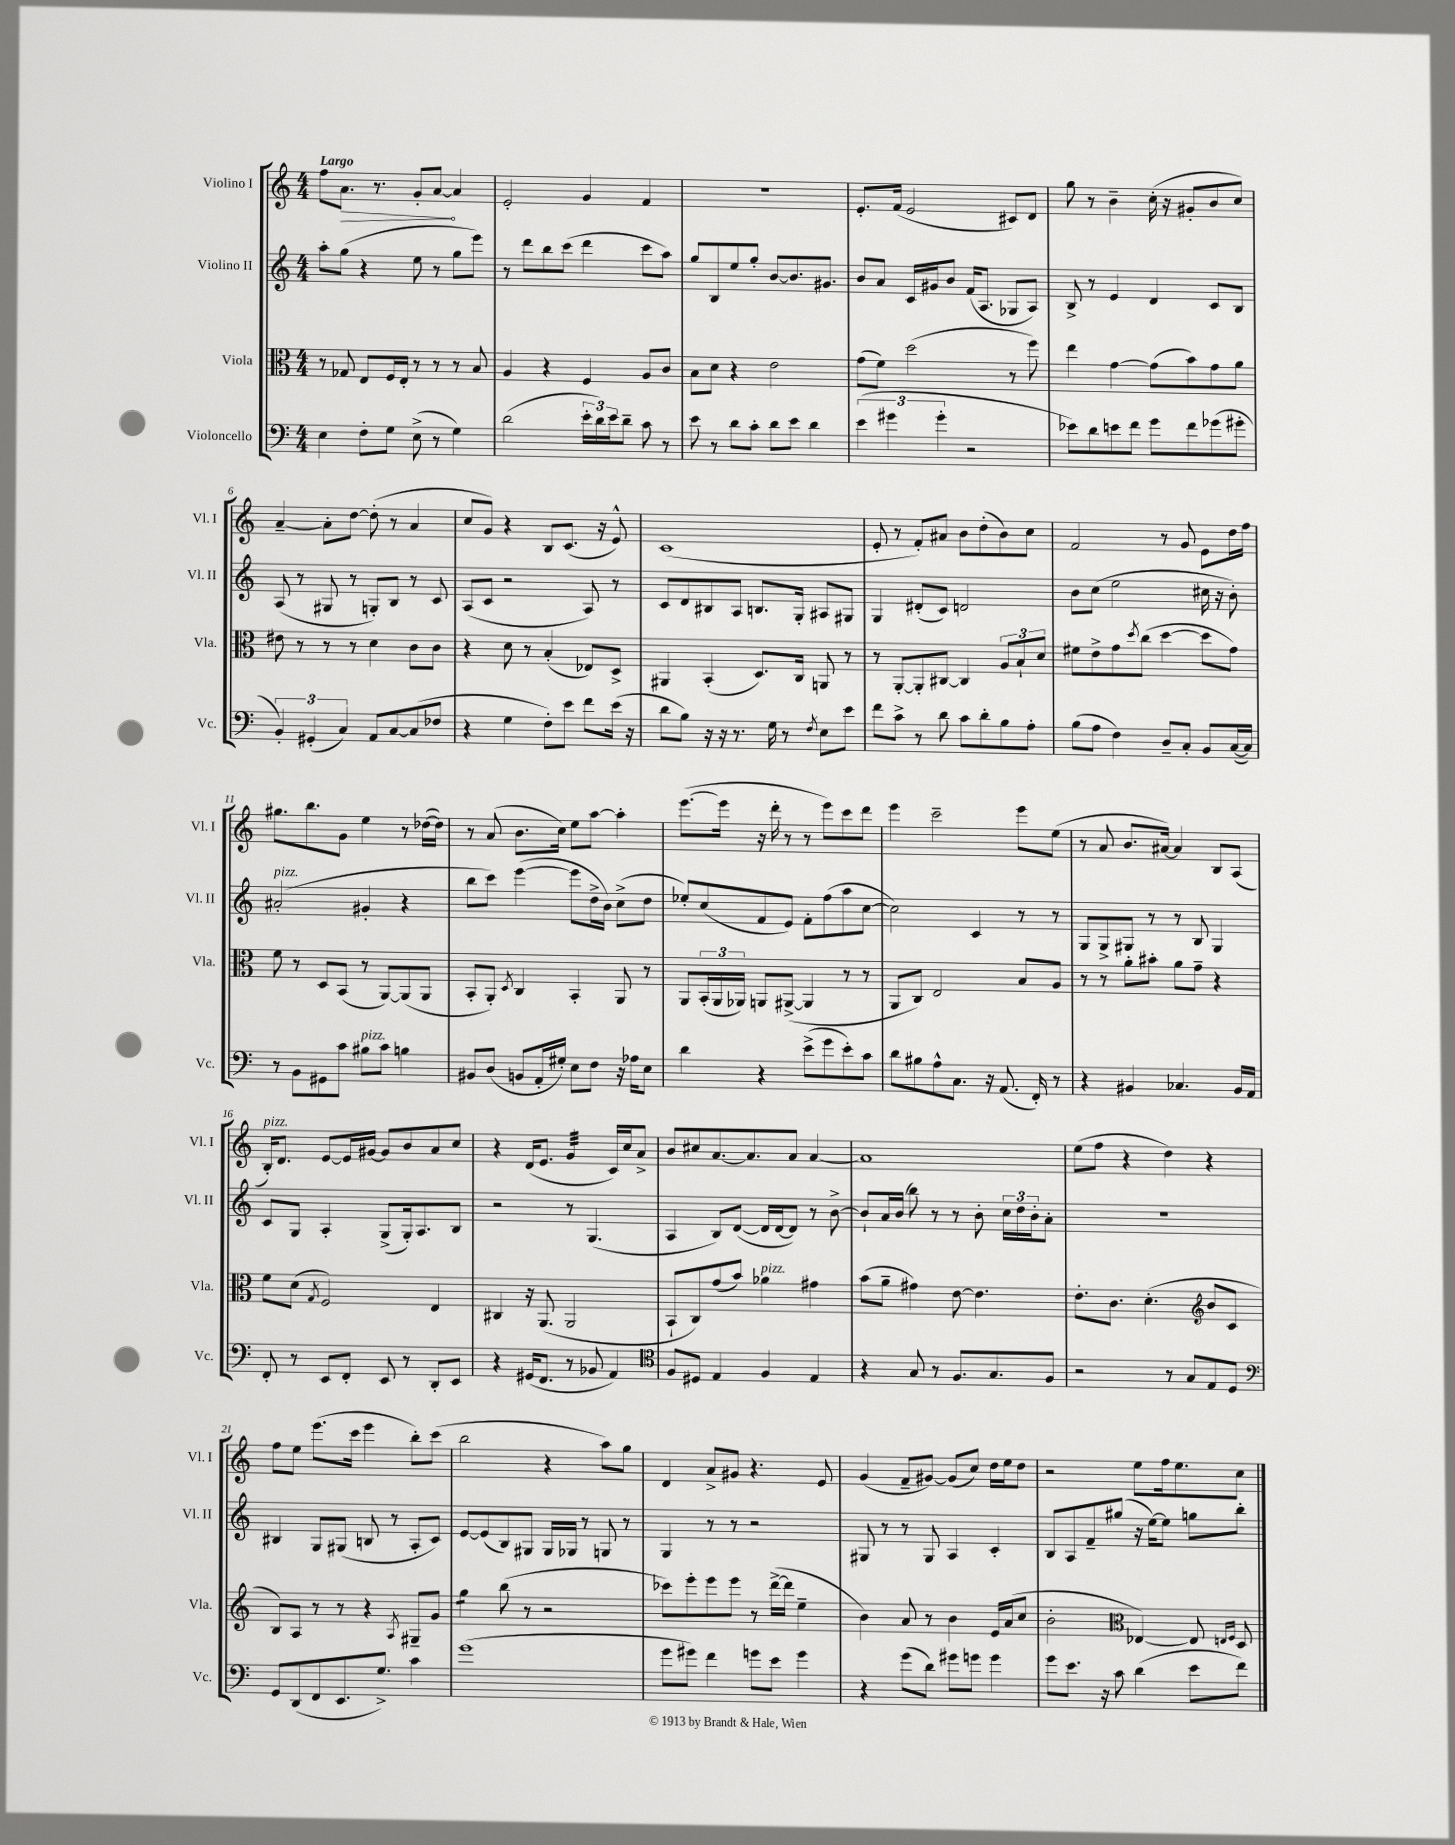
<<
\new StaffGroup <<
\new Staff = "s0" \with { instrumentName = "Violino I" shortInstrumentName = "Vl. I" } {
    \clef treble \key c \major \numericTimeSignature \time 4/4 \tempo "Largo"
    f''8 \once \override Hairpin.circled-tip = ##t a'8.\> r8. g'8-. a'8~\! a'4 |
    e'2-. g'4 f'4 |
    R1 |
    e'8.-. f'16( e'2 cis'8) d'8 |
    g''8 r8 b'4-- c''16-.( r16 gis'8-. b'8 c''8) |
    a'4~-- a'8-. d''8~ d''8-.( r8 a'4 |
    c''8 g'8) r4 b8 c'8.( r16 e'8-^) |
    c'1( |
    e'8-. r8 f'8-.) ais'8 b'8 d''8-.( b'8) c''8 |
    f'2 r8 g'8 e'8 d''16 f''16 |
    gis''8. b''8. g'8 e''4 r8 des''16~( des''16) |
    r8 a'8( b'8. c''16) e''8 a''8~ a''4-. |
    e'''8.~( e'''16 r16 d'''16-. r8 r8 e'''8) c'''8 d'''8 |
    e'''4 c'''2-- e'''8 e''8( |
    r8 a'8 b'8. ais'16~) ais'4 b8 a8( |
    b16-.^\markup { \italic "pizz." }) d'8. e'8~ e'16 gis'16~ gis'8 b'8 a'8 c''8 |
    r4 d'16( e'8. g'4:32 c'16) c''16 a'8-> |
    b'8 cis''8 a'8.~ a'8. a'8 a'4~ |
    a'1 |
    e''8( f''8 r4 d''4) r4 |
    f''8 e''8 e'''8.( c'''16 e'''4 b''8-.) c'''8( |
    b''2 r4 a''8) g''8 |
    d'4 a'8-> gis'8 r4. e'8 |
    g'4( f'8-- gis'8~) gis'8( c''8) d''16 e''16 d''8 |
    r2 e''8 f''16 e''8. c''8 \bar "|." |
}
\new Staff = "s1" \with { instrumentName = "Violino II" shortInstrumentName = "Vl. II" } {
    \clef treble \key c \major \numericTimeSignature \time 4/4
    a''8-. g''8( r4 e''8 r8 g''8 e'''8) |
    r8 d'''8 b''8 c'''8( d'''4 c'''8 a''8) |
    g''8 b8 e''8 g''8-. b'8~ b'8. gis'8. |
    b'8 a'8 c'16 gis'16 b'8 f'16( a8. ges8 a8) |
    b8-> r8 e'4 d'4 c'8 b8 |
    a8( r8 gis8 r8 g8-.) b8 r8 c'8 |
    a8( c'8 r2 a8) r8 |
    c'8 d'8 bis8 a8 b8. g16-. ais8 gis8 |
    g4 dis'8-.( c'8) d'2 |
    b'8 c''8( e''2 cis''16 r16 b'8-.) |
    ais'2-.^\markup { \italic "pizz." }( gis'4-. r4 |
    b''8 c'''8) e'''4~( e'''8 d''16-> b'16) c''8->( d''8 |
    ees''8-.) c''8( f'8 e'8) f'8-. f''8( a''8 c''8~ |
    c''2) c'4 r8 r8 |
    g8 g8-> gis8 r8 r8 b8 gis4 |
    c'8 g8 a4-. g8->( g16-.) a8. b8 |
    r2 r8 g4.( |
    a4 b8) d'8~( d'16 d'16~ d'8) r8 b'8~-> |
    b'8-! a'16 b'16( b''8) r8 r8 b'8-. \tuplet 3/2 { c''16 d''16 b'16-. } a'8-. |
    R1 |
    bis4 g8 gis8( b8 r8 a8-. c'8) |
    e'8~ e'8( b8) gis8 gis16 ges16 r8 g8 r8 |
    g4 r8 r8 r2 |
    gis8 r8 r8 gis8 a4 c'4-. |
    b8 a8 f'8-- gis''8( r16 e''16~) e''8 g''8 b''8-. \bar "|." |
}
\new Staff = "s2" \with { instrumentName = "Viola" shortInstrumentName = "Vla." } {
    \clef alto \key c \major \numericTimeSignature \time 4/4
    r8 ges8 e8 f16 e16-. r8 r8 r8 b8 |
    a4 r4 f4 a8 c'8 |
    b8 d'8 r4 e'2 |
    g'8( f'8) d''2( r8 f''8) |
    e''4 g'4~ g'8( b'8) g'8 a'8 |
    eis'8 r8 r8 r8 d'4 c'8 c'8 |
    r4 d'8 r8 b4-.( ees8) d8-> |
    ais,4 b,4-.( d8.) c16 a,8 r8 |
    r8 a,8~-. a,8-. cis8~ cis4 \tuplet 3/2 { a8 b8-! d'8 } |
    fis'8 e'8-> g'8 \acciaccatura { d''8 } c''8( d''4~ d''8 g'8) |
    f'8 r8 d8 b,8( r8 a,8~) a,8( a,8 |
    b,8-. a,8-.) \acciaccatura { d8 } c4 b,4-. a,8 r8 |
    a,8 \tuplet 3/2 { b,16-.( a,16 aes,16) } a,8 ais,8~->( ais,4 r8 r8 |
    a,8 c8) e2 b8 a8 |
    r8 r8 a'8-. bis'8-. a'8 g'8-- r4 |
    f'8 d'8( \acciaccatura { g8 } f2) e4 |
    cis4 r16 a,8.( a,2 |
    b,8-! c8) g'8( b'8) aes'4^\markup { \italic "pizz." } gis'4 |
    b'8( a'8-- gis'4) e'8~ e'4. |
    e'8.-. c'8. d'4.-.( \clef treble b'8 c'8 |
    b8) a8 r8 r8 r4 \acciaccatura { a8 } gis8-- g'8 |
    g''4:8 b''8( r8 r2 |
    ces'''8) e'''8-. e'''8 e'''8 r8 d'''16~->( d'''16 e''4-- |
    b'4) a'8 r8 b'4 e'16 a'16( c''8 |
    b'2-. \clef alto ees4~) ees8 \grace { e16 f16 } d8 \bar "|." |
}
\new Staff = "s3" \with { instrumentName = "Violoncello" shortInstrumentName = "Vc." } {
    \clef bass \key c \major \numericTimeSignature \time 4/4
    e4 f8-. g8 e8->( r8 g4) |
    d'2( \tuplet 3/2 { e'16-. d'16) e'16 } d'8-- c'8 r8 |
    e'8 r8 d'8 c'8-. d'8 e'8 d'4 |
    \tuplet 3/2 { e'4( gis'4 gis'4-. } r2 |
    ees'8) d'8 e'8 f'8 g'8 f'8 ges'8( gis'8-. |
    \tuplet 3/2 { b,4-.) gis,4-.( c4) } a,8 c8~ c8( fes8 |
    r4 g4 f8-.) e'8 f'8 e'16( r16 |
    d'8 b8) r16 r16 r8. g16 r8 \acciaccatura { f8 } e8 e'8 |
    f'8 c'8-> r8 d'8 c'8 d'8-. b8 a8-. |
    b8( a8 f4) d8-- c8-. b,8 c16~( c16) |
    r8 b,8 gis,8 c'8 bis8^\markup { \italic "pizz." } c'8 b4 |
    bis,8 d8( b,8 a,16-. gis16-.) e8 f8 r16 aes16 e8 |
    d'4 r4 e'8->( g'8 e'8-.) c'8 |
    d'8 bis8 a8-^ c8. r16 a,8.( f,16-.) r8 |
    r4 bis,4 ces4. bis,16 a,16 |
    f,8-. r8 e,8 f,8-. e,8 r8 d,8-. e,8 |
    r4 gis,16( f,8. r8 bes,8 a,4) |
    \clef tenor f8 dis8 e4 f4 e4 |
    r4 g8 r8 f8. g8. f8 |
    r2 r8 g8 e8 d8 |
    \clef bass g,8 d,8( f,8 e,8. g8.->) c'4 |
    g'1( |
    g'8 gis'8) f'4 g'8 e'8 g'4 |
    r4 g'8( d'8) gis'8 g'8 g'4 |
    g'8 e'8. r16 c'8 d'4( e'8 f'8) \bar "|." |
}
>>
>>
